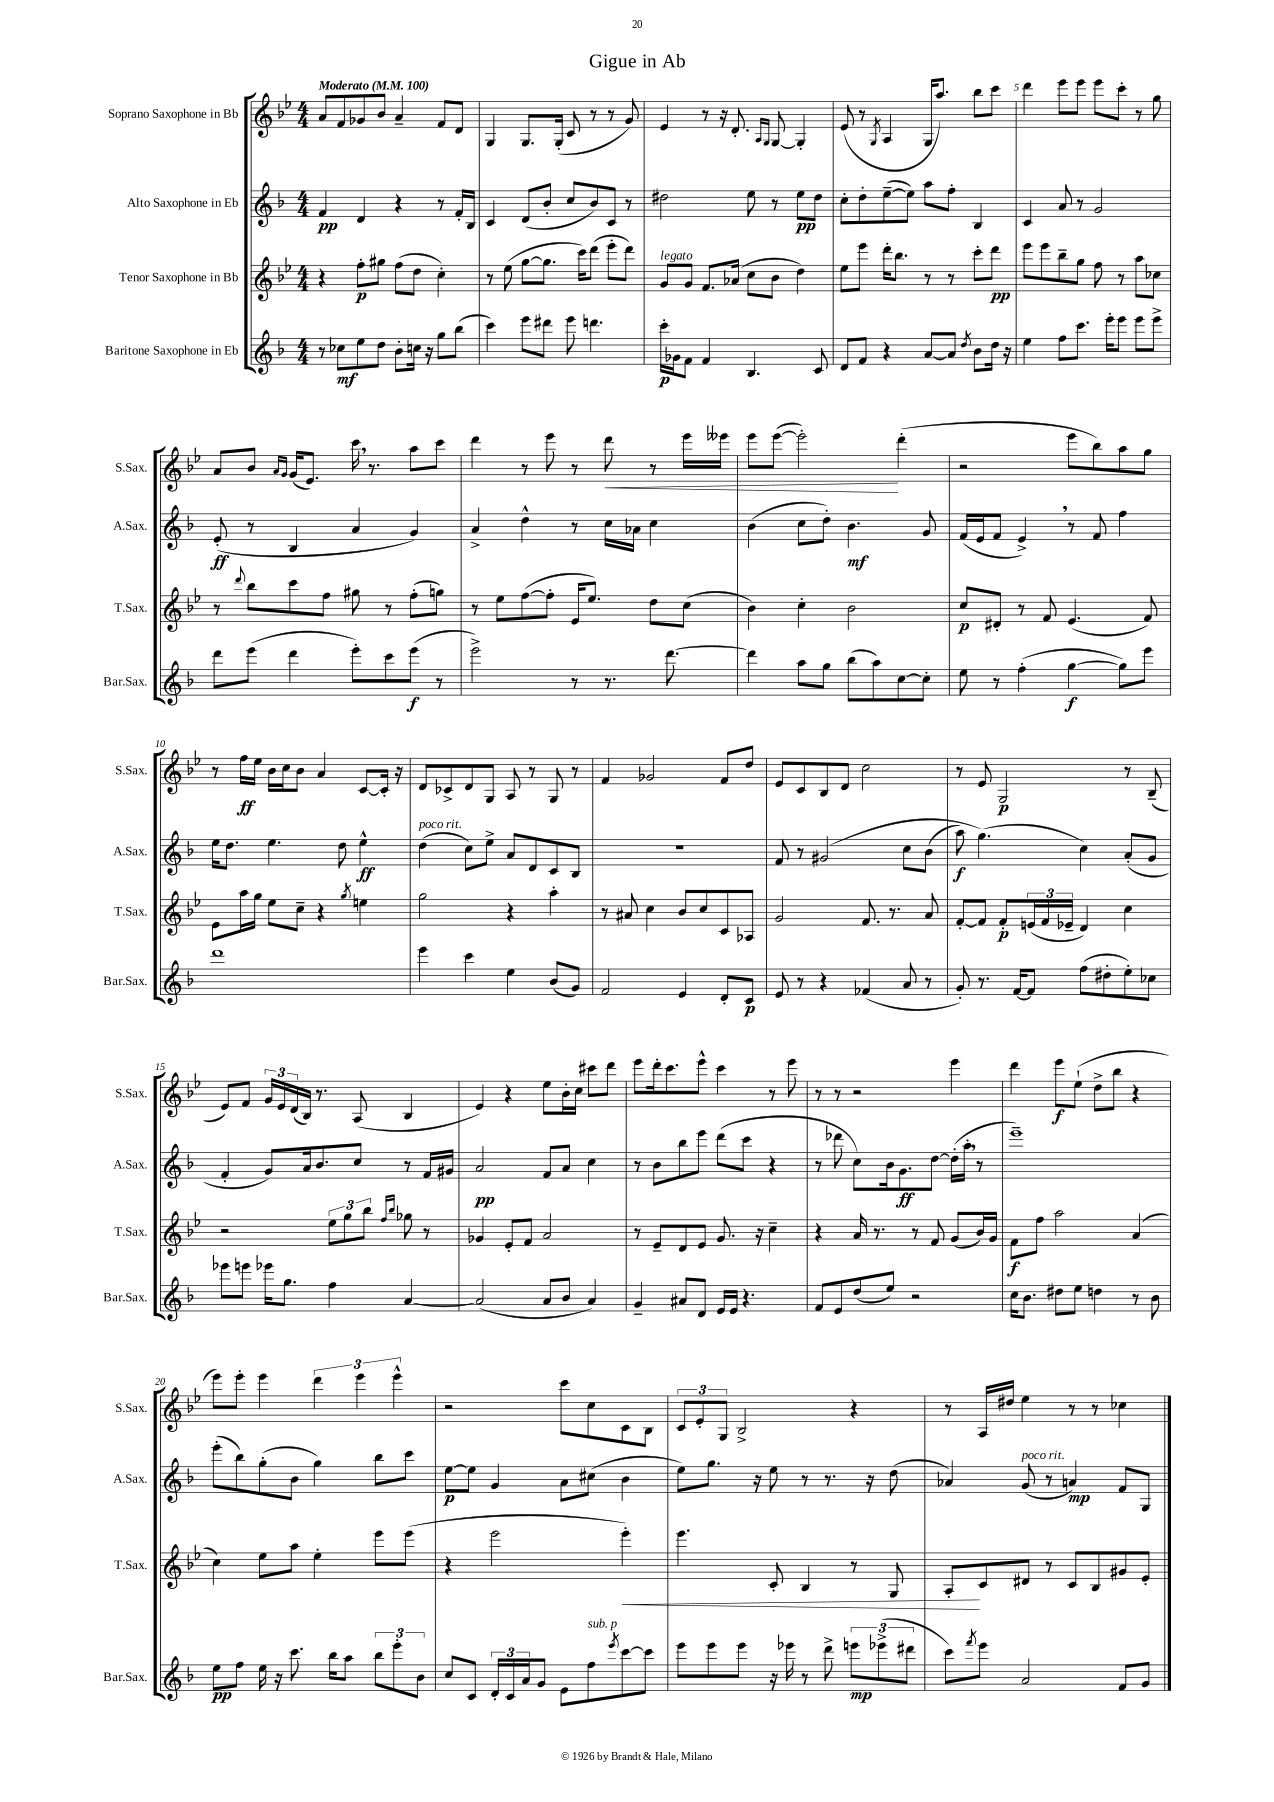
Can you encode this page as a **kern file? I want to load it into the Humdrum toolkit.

**kern	**dynam	**kern	**dynam	**kern	**dynam	**kern	**dynam
*part4	*part4	*part3	*part3	*part2	*part2	*part1	*part1
*staff4	*staff4	*staff3	*staff3	*staff2	*staff2	*staff1	*staff1
*I"Baritone Saxophone in Eb	*	*I"Tenor Saxophone in Bb	*	*I"Alto Saxophone in Eb	*	*I"Soprano Saxophone in Bb	*
*I'Bar.Sax.	*	*I'T.Sax.	*	*I'A.Sax.	*	*I'S.Sax.	*
*clefG2	*	*clefG2	*	*clefG2	*	*clefG2	*
*k[b-]	*	*k[b-e-]	*	*k[b-]	*	*k[b-e-]	*
*M4/4	*	*M4/4	*	*M4/4	*	*M4/4	*
*MM100	*	*MM100	*	*MM100	*	*MM100	*
=1	=1	=1	=1	=1	=1	=1	=1
!	!	!	!	!	!	!LO:TX:a:B:t=Moderato	!
8r	.	4r	.	4f/	pp	8a/L	.
8cc-X\L	mf	.	.	.	.	8f/	.
8ee\	.	8ff'\L	p	4d/	.	8g-X/	.
8dd\J	.	8gg#X\J	.	.	.	8b-/J	.
8b-'\L	.	(8ff\L	.	4r	.	4a~/	.
16ccn\Jk	.	8dd\J	.	.	.	.	.
16r	.	.	.	.	.	.	.
8gg\L	.	4cc'\)	.	8r	.	8f/L	.
(8bb-\J	.	.	.	16f'/LL	.	8d/J	.
.	.	.	.	16B-/JJ	.	.	.
=2	=2	=2	=2	=2	=2	=2	=2
4ccc\)	.	8r	.	4c/	.	4G/	.
.	.	(8ee-\	.	.	.	.	.
8eee\L	.	[8gg\L	.	(8d/L	.	8.G/L	.
8ddd#X\J	.	8.gg\J]	.	8b-'/J	.	.	.
.	.	.	.	.	.	(16G'/Jk	.
8eee\	.	.	.	8cc/L	.	8c/	.
.	.	16ccc\KL)	.	.	.	.	.
4.dddn\	.	(8ddd\J	.	8b-/)	.	8r	.
.	.	8eee-'\L	.	8c/J	.	8r	.
.	.	8ddd\J)	.	8r	.	8g/)	.
=3	=3	=3	=3	=3	=3	=3	=3
!	!	!LO:TX:a:i:t=legato	!	!	!	!	!
16ccc'\LL	p	8g/L	.	2dd#X\	.	4e-/	.
16g-X\J	.	.	.	.	.	.	.
8f\J	.	8g/J	.	.	.	.	.
4f/	.	8.f/L	.	.	.	8r	.
.	.	.	.	.	.	16r	.
.	.	(16a-X/Jk	.	.	.	8.d'/	.
4.B-/	.	8cc\L	.	8ee\	.	.	.
.	.	.	.	.	.	16qqA/LL	.
.	.	.	.	.	.	16qqG/JJ	.
.	.	8b-\J	.	8r	.	[8G/	.
.	.	4dd\)	.	8ee\L	pp	4G'/]	.
8c/	.	.	.	8dd#\J	.	.	.
=4	=4	=4	=4	=4	=4	=4	=4
8d/L	.	8ee-\L	.	8cc'\L	.	(8e-/	.
8f/J	.	8eee-\J	.	8dd'\	.	8r	.
.	.	.	.	.	.	8qG/	.
4r	.	16ddd'\KL	.	([8ee~\	.	4A/	.
.	.	8.bb-\J	.	.	.	.	.
.	.	.	.	8ee\J])	.	.	.
[8a/L	.	8r	.	8aa\L	.	16G/KL	.
.	.	.	.	.	.	8.aa/J)	.
8a/J]	.	8r	.	8ff'\J	.	.	.
8qdd/	.	.	.	.	.	.	.
8b-\L	.	8ccc'\L	.	4B-/	.	8bb-\L	.
16dd\Jk	.	8ddd\J	pp	.	.	8ccc\J	.
16r	.	.	.	.	.	.	.
=5	=5	=5	=5	=5	=5	=5	=5
4ee\	.	8eee-\L	.	4c/	.	4ddd\	.
.	.	8eee-\	.	.	.	.	.
8ff\L	.	8bb-~\	.	8a/	.	8eee-\L	.
8.ccc\J	.	8gg\J	.	8r	.	8eee-\J	.
.	.	8ff\	.	2g/	.	8eee-\L	.
16eee'\KL	.	.	.	.	.	.	.
8eee\J	.	8r	.	.	.	8ccc'\J	.
8eee\L	.	8aa\L	.	.	.	8r	.
8eee^\J	.	8cc-X\J	.	.	.	8gg\	.
!!LO:LB:g=z
=6	=6	=6	=6	=6	=6	=6	=6
8ddd\L	.	8r	.	(8e'/	ff	8a/L	.
.	.	8qqddd/	.	.	.	.	.
(8eee\J	.	8bb-\L	.	8r	.	8b-/J	.
.	.	.	.	.	.	16qqa/LL	.
.	.	.	.	.	.	16qqg/JJ	.
4ddd\	.	8ccc\	.	4B-/	.	(16g/KL	.
.	.	.	.	.	.	8.e-/J)	.
.	.	8ff\J	.	.	.	.	.
8eee'\L)	.	8gg#X\	.	4a/	.	16ccc,\	.
.	.	.	.	.	.	8.r	.
8ccc\	.	8r	.	.	.	.	.
(8eee\J	f	(8ff'\L	.	4g/)	.	8aa\L	.
8r	.	8ggn\J)	.	.	.	8ccc\J	.
=7	=7	=7	=7	=7	=7	=7	=7
2eee^\)	.	8r	.	4a^/	.	4ddd\	.
.	.	8ee-\L	.	.	.	.	.
.	.	([8ff\	.	4dd^^\	.	8r	.
.	.	8ff'\J]	.	.	.	8eee-\	.
8r	.	16e-/KL	.	8r	.	8r	.
.	.	8.ee-/J)	.	.	.	.	.
!	!	!	!	!	!	!	!LO:HP:b
8.r	.	.	.	16cc\LL	.	8ddd\	<
.	.	.	.	16a-X\JJ	.	.	.
.	.	8dd\L	.	4cc\	.	8r	.
[8.ddd\	.	.	.	.	.	.	.
.	.	(8cc\J	.	.	.	16eee-\LL	.
.	.	.	.	.	.	16eee--X\JJ	.
=8	=8	=8	=8	=8	=8	=8	=8
4ddd\]	.	4b-\)	.	(4b-\	.	8eee-\L	.
.	.	.	.	.	.	([8eee-\J	.
8aa\L	.	4cc'\	.	8cc\L	.	2eee-'\])	.
8gg\J	.	.	.	8dd'\J)	.	.	.
(8bb-\L	.	2b-\	.	4.b-\	mf	.	.
8aa\)	.	.	.	.	.	.	.
[8cc\	.	.	.	.	.	(4ddd'\	[
8cc'\J]	.	.	.	8g/	.	.	.
=9	=9	=9	=9	=9	=9	=9	=9
8ee\	.	8cc/L	p	(16f/LL	.	2r	.
.	.	.	.	16e/J	.	.	.
8r	.	8d#X'/J	.	8f/J	.	.	.
(4ff'\	.	8r	.	4e^,/)	.	.	.
.	.	8f/	.	.	.	.	.
[4gg\	f	(4.e-/	.	8r	.	8eee-\L	.
.	.	.	.	8f/	.	8bb-\)	.
8gg\L])	.	.	.	4ff\	.	8aa\	.
8eee\J	.	8f/)	.	.	.	8gg\J	.
!!LO:LB:g=z
=10	=10	=10	=10	=10	=10	=10	=10
1ddd	.	8e-\L	.	16ee\KL	.	8r	.
.	.	.	.	8.dd\J	.	.	.
.	.	16aa\L	.	.	.	16ff\LL	ff
.	.	16gg\JJ	.	.	.	16ee-\JJ	.
.	.	8ee-\L	.	4.ee\	.	16b-\LL	.
.	.	.	.	.	.	16cc\J	.
.	.	8cc~\J	.	.	.	8b-\J	.
.	.	4r	.	.	.	4a/	.
.	.	.	.	8dd\	.	.	.
.	.	8qgg/	.	.	.	.	.
.	.	4een\	.	4ee^^\	ff	[8c/L	.
.	.	.	.	.	.	16c'/Jk]	.
.	.	.	.	.	.	16r	.
=11	=11	=11	=11	=11	=11	=11	=11
!	!	!	!	!LO:TX:a:i:t=poco rit.	!	!	!
4eee\	.	2gg\	.	(4dd\	.	8d/L	.
.	.	.	.	.	.	8c-X^/	.
4ccc\	.	.	.	8cc\L)	.	8d/	.
.	.	.	.	8ee^\J	.	8G/J	.
4ee\	.	4r	.	8a/L	.	8A/	.
.	.	.	.	8d/	.	8r	.
(8b-/L	.	4aa'\	.	8c/	.	8G/	.
8g/J)	.	.	.	8B-/J	.	8r	.
=12	=12	=12	=12	=12	=12	=12	=12
2f/	.	8r	.	1r	.	4f/	.
.	.	8a#X/	.	.	.	.	.
.	.	4cc\	.	.	.	2g-X/	.
4e/	.	8b-/L	.	.	.	.	.
.	.	8cc/	.	.	.	.	.
8d'/L	.	8c/	.	.	.	8f/L	.
8c/J	p	8A-X/J	.	.	.	8dd/J	.
=13	=13	=13	=13	=13	=13	=13	=13
8e/	.	2g/	.	8f/	.	8e-/L	.
8r	.	.	.	8r	.	8c/	.
4r	.	.	.	(2g#X/	.	8B-/	.
.	.	.	.	.	.	8d/J	.
(4f-X/	.	8.f/	.	.	.	2cc\	.
.	.	8.r	.	.	.	.	.
8a/	.	.	.	8cc\L	.	.	.
8r	.	8a/	.	(8b-\J	.	.	.
=14	=14	=14	=14	=14	=14	=14	=14
8g'/)	.	[8f'/L	.	8aa\)	f	8r	.
8.r	.	8f/J]	.	(4.gg\)	.	8e-/	.
.	.	8f'/L	p	.	.	2G/	p
[16f/KL	.	.	.	.	.	.	.
8f/J]	.	(24en/L	.	.	.	.	.
.	.	24f/	.	.	.	.	.
.	.	24e-X~/JJ	.	.	.	.	.
(8ff\L	.	4d/)	.	4cc\)	.	.	.
8dd#X'\	.	.	.	.	.	.	.
8ee'\)	.	4cc\	.	(8a'/L	.	8r	.
8cc-X\J	.	.	.	8g/J	.	(8B-~/	.
!!LO:LB:g=z
=15	=15	=15	=15	=15	=15	=15	=15
8eee-X\L	.	2r	.	4f'/	.	8e-/L)	.
8eeen\J	.	.	.	.	.	8f/J	.
16eee-X\KL	.	.	.	8g/L)	.	24g/LL	.
.	.	.	.	.	.	24e-/	.
8.gg\J	.	.	.	.	.	.	.
.	.	.	.	.	.	(24d/	.
.	.	.	.	16a/k	.	16B-/JJ)	.
.	.	.	.	8.b-/	.	8.r	.
4ff\	.	12ee-\L	.	.	.	.	.
.	.	12gg\	.	.	.	.	.
.	.	.	.	8cc/J	.	(8A/	.
.	.	12bb-\J	.	.	.	.	.
.	.	16qqff/LL	.	.	.	.	.
.	.	16qqbb-/JJ	.	.	.	.	.
[4a/	.	8gg-X\	.	8r	.	4B-/	.
.	.	8r	.	16f/LL	.	.	.
.	.	.	.	16g#X/JJ	.	.	.
=16	=16	=16	=16	=16	=16	=16	=16
(2a/]	.	4g-X/	.	2a/	pp	4e-/)	.
.	.	8e-'/L	.	.	.	4r	.
.	.	8f/J	.	.	.	.	.
8a/L	.	2a/	.	8f/L	.	8ee-\L	.
8b-/J	.	.	.	8a/J	.	16b-'\L	.
.	.	.	.	.	.	16cc\JJ	.
4a/)	.	.	.	4cc\	.	8ccc#X\L	.
.	.	.	.	.	.	8ddd\J	.
=17	=17	=17	=17	=17	=17	=17	=17
4g~/	.	8r	.	8r	.	8eee-\L	.
.	.	8e-~/L	.	8b-\L	.	16ddd'\k	.
.	.	.	.	.	.	8.ccc\	.
8a#X/L	.	8d/	.	8bb-\	.	.	.
8d/J	.	8e-/J	.	8eee\J	.	8eee-^^\J	.
16e/LL	.	8.g/	.	(8ddd\L	.	4ccc\	.
16e/JJ	.	.	.	.	.	.	.
4.r	.	.	.	8ccc\J	.	.	.
.	.	16r	.	.	.	.	.
.	.	4cc~\	.	4r	.	8r	.
.	.	.	.	.	.	8eee-\	.
=18	=18	=18	=18	=18	=18	=18	=18
8f/L	.	4r	.	8r	.	8r	.
8e/	.	.	.	8ddd-X\	.	8r	.
(8dd/	.	16a/	.	8cc\L)	.	2r	.
.	.	8.r	.	.	.	.	.
8ee/J)	.	.	.	16b-\k	.	.	.
.	.	.	.	8.g\	ff	.	.
2r	.	8r	.	.	.	.	.
.	.	8f/	.	[8dd\J	.	.	.
.	.	(8g/L	.	(16dd'\LL]	.	4eee-\	.
.	.	.	.	16aa',\JJ	.	.	.
.	.	16b-/L)	.	8r	.	.	.
.	.	16g/JJ	.	.	.	.	.
=19	=19	=19	=19	=19	=19	=19	=19
16cc\KL	.	8f\L	f	1eee~)	.	4ddd\	.
8.b-\J	.	.	.	.	.	.	.
.	.	8ff\J	.	.	.	.	.
8dd#X\L	.	2aa\	.	.	.	8eee-\L	f
8ee\J	.	.	.	.	.	(8ee-`\J	.
4ddn\	.	.	.	.	.	8dd^\L	.
.	.	.	.	.	.	8bb-\J	.
8r	.	(4a/	.	.	.	4r	.
8b-\	.	.	.	.	.	.	.
!!LO:LB:g=z
=20	=20	=20	=20	=20	=20	=20	=20
8ee\L	pp	4cc\)	.	(8eee'\L	.	8eee-\L)	.
8ff\J	.	.	.	8bb-\)	.	8eee-'\J	.
16ee\	.	8ee-\L	.	(8gg'\	.	4eee-\	.
16r	.	.	.	.	.	.	.
8.ccc\	.	8aa\J	.	8b-\J	.	.	.
.	.	4ee-'\	.	4gg\)	.	6ddd\	.
16bb-\KL	.	.	.	.	.	.	.
8aa\J	.	.	.	.	.	.	.
.	.	.	.	.	.	6eee-\	.
12bb-\L	.	8eee-\L	.	8bb-\L	.	.	.
12eee'\	.	.	.	.	.	6eee-^^\	.
.	.	(8eee-\J	.	8ccc\J	.	.	.
12b-\J	.	.	.	.	.	.	.
=21	=21	=21	=21	=21	=21	=21	=21
8cc/L	.	4r	.	[8ee\L	p	2r	.
8c/J	.	.	.	8ee\J]	.	.	.
24d'/LL	.	2eee-\	.	4g/	.	.	.
24c/	.	.	.	.	.	.	.
24a/J	.	.	.	.	.	.	.
8g/J	.	.	.	.	.	.	.
8e\L	.	.	.	8a\L	.	8ccc\L	.
!LO:TX:a:i:t=sub. p	!	!	!	!	!	!	!
8ff\	.	.	.	(8cc#X\J	.	8cc\	.
8qeee/	.	.	.	.	.	.	.
!	!	!	!LO:HP:b	!	!	!	!
[8ccc\	.	4eee-'\)	<	4b-\	.	8c\	.
8ccc\J]	.	.	.	.	.	8B-\J	.
=22	=22	=22	=22	=22	=22	=22	=22
8eee\L	.	4.eee-\	.	8ee\L)	.	12c/L	.
.	.	.	.	.	.	12e-'/	.
8eee\	.	.	.	8.gg\J	.	.	.
.	.	.	.	.	.	12G/J	.
8eee\J	.	.	.	.	.	2B-^/	.
.	.	.	.	16r	.	.	.
16r	.	8c'/	.	8ee\	.	.	.
16eee-X\	.	.	.	.	.	.	.
8r	.	4B-/	.	8r	.	.	.
8ddd^\	.	.	.	8.r	.	.	.
12eeen\L	mp	8r	.	.	.	4r	.
.	.	.	.	16r	.	.	.
(12eee-X^\	.	.	.	.	.	.	.
.	.	8G/	.	(8dd\	.	.	.
12ddd#X\J	.	.	.	.	.	.	.
=23	=23	=23	=23	=23	=23	=23	=23
8ccc\L)	.	8A'/L	.	4a-X/)	.	8r	.
8qfff/	.	.	.	.	.	.	.
8eee\J	.	8c/	[	.	.	16A/LL	.
.	.	.	.	.	.	16dd#X/JJ	.
!	!	!	!	!LO:TX:a:i:t=poco rit.	!	!	!
2a/	.	8d#X/J	.	(8g/	.	4ee-\	.
.	.	8r	.	8r	.	.	.
.	.	8c/L	.	4an/)	mp	8r	.
.	.	8B-/	.	.	.	8r	.
8f/L	.	8g#X/	.	8f/L	.	4cc-X\	.
8g/J	.	8e-'/J	.	8G/J	.	.	.
==	==	==	==	==	==	==	==
*-	*-	*-	*-	*-	*-	*-	*-
